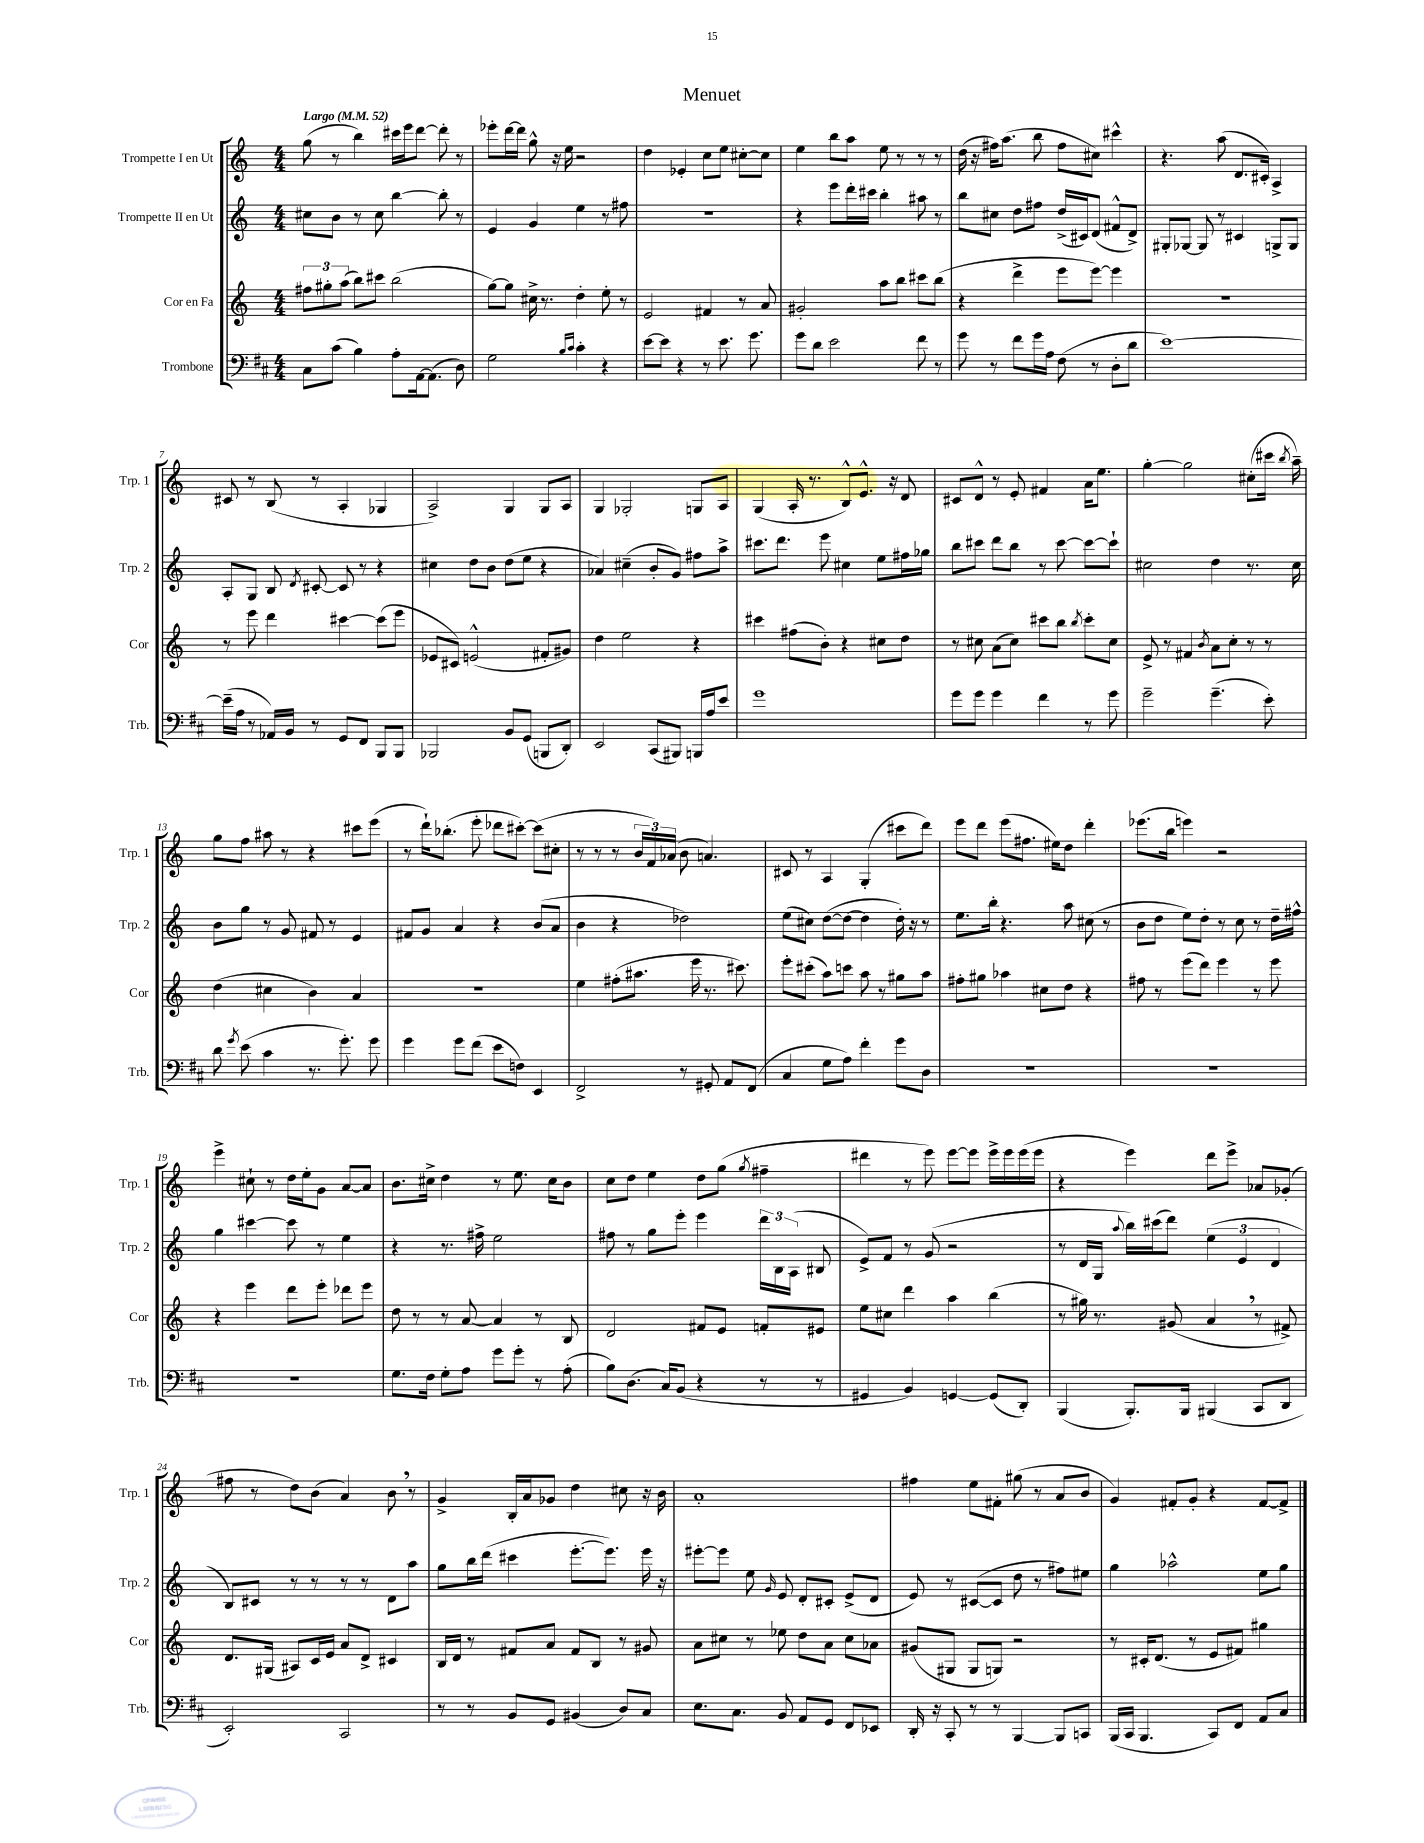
\header { title = "Menuet" }
<<
\new StaffGroup <<
\new Staff = "s0" \with { instrumentName = "Trompette I en Ut" shortInstrumentName = "Trp. 1" } {
    \clef treble \key c \major \numericTimeSignature \time 4/4 \tempo "Largo" 4 = 52
    \autoBeamOff g''8( r8 b''4) cis'''16[ e'''16 d'''8]~ d'''8-. r8 |
    ees'''8[-. d'''16~ d'''16] g''8-^ r16 e''16 r2 |
    d''4 ees'4-. c''8[ e''8] cis''8[~-. cis''8] |
    e''4 b''8[ a''8] e''8 r8 r8 r8 |
    d''16( r16 fis''16[) a''8.]( b''8 fis''8[ cis''8]) cis'''4-^ |
    r4. a''8( d'8.[ cis'16]-.) a4-> |
    cis'8 r8 b8( r8 a4-. ges4 |
    a2->) g4 g8[ a8] |
    g4 ges2-. g8[ a8] |
    g4( a16-. r8. b8[-^) e'8.]-^ r16 d'8 |
    cis'8[ d'8]-^ r8 e'8-. fis'4 a'16[ e''8.] |
    g''4~-. g''2 cis''8[-.( cis'''16] \acciaccatura { b''8 } a''16--) |
    g''8[ f''8] ais''8 r8 r4 cis'''8[ e'''8]( |
    r8 d'''16[-!) bes''8.]-.( e'''8-. des'''8[ cis'''8]~-.) cis'''8[( cis''8]-. |
    r8 r8 r8 \tuplet 3/2 { b'16[ f'16) aes'16]( } b'8 a'4.) |
    cis'8 r8 a4 g4-.( cis'''8[ d'''8]) |
    e'''8[ d'''8] e'''8[( fis''8.] eis''16[) d''8] d'''4-. |
    ees'''8.[( b''16] e'''4) r2 |
    e'''4-> cis''8-! r8 d''16[ e''16-. g'8] a'8[~ a'8] |
    b'8.[ cis''16]-> d''4 r8 e''8. cis''16[ b'8] |
    c''8[ d''8] e''4 d''8[ g''8]( \acciaccatura { g''8 } fis''4-- |
    dis'''4 r8 e'''8) e'''8[~ e'''8] e'''16[-> e'''16 e'''16( e'''16] |
    r4 e'''4) d'''8[ e'''8]-> aes'8[ ges'8]-.( |
    fis''8 r8 d''8[) b'8]( a'4) b'8 \breathe r8 |
    g'4-> b16[-. a'16 ges'8] d''4 cis''8 r16 b'16 |
    a'1-. |
    fis''4 e''8[ fis'8]-. gis''8( r8 a'8[ b'8] |
    g'4) fis'8[-. g'8]-. r4 fis'8[~ fis'8]-> \bar "|." |
}
\new Staff = "s1" \with { instrumentName = "Trompette II en Ut" shortInstrumentName = "Trp. 2" } {
    \clef treble \key c \major \numericTimeSignature \time 4/4
    \autoBeamOff cis''8[ b'8] r8 cis''8 b''4~ b''8-. r8 |
    e'4 g'4 e''4 r8 fis''8 |
    R1 |
    r4 e'''8[ d'''16-. cis'''16] b''4-. ais''8 r8 |
    b''8[ cis''8] d''8[ fis''8] d''16[->( cis'16) d'8]( fis'8[-^ d'8]->) |
    gis8[-. ges8]~ ges8 r8 cis'4 g8[-> g8] |
    a8[-. g8] b8 \acciaccatura { d'8 } cis'8~-. cis'8 r8 r4 |
    cis''4 d''8[ b'8] d''8[( e''8] r4 |
    aes'4) cis''4--( b'8[-. g'8]) fis''8[ a''8]-> |
    cis'''8.[ d'''8.] e'''8 cis''4 e''8[ fis''16 ges''16] |
    b''8[ cis'''8] d'''8[ b''8] r8 cis'''8~ cis'''8[~ cis'''8]-! |
    cis''2 d''4 r8. cis''16 |
    b'8[ g''8] r8 g'8 fis'8 r8 e'4 |
    fis'8[ g'8] a'4 r4 b'8[( a'8] |
    b'4 r4 des''2) |
    e''8[( cis''8]) d''8[~( d''8]~ d''4 d''16-.) r16 r8 |
    e''8.[ b''16]-. r4. a''8 cis''8( r8 |
    b'8[ d''8] e''8[) d''8]-. r8 c''8 r8 d''16[-- fis''16]-^ |
    g''4 cis'''4~ cis'''8 r8 e''4 |
    r4 r8. fis''16-> e''2 |
    fis''8 r8 g''8[ e'''8]-. e'''4 \tuplet 3/2 { d'''16[ b16 a16]( } bis8 |
    e'8[->) f'8] r8 g'8( r2 |
    r8 d'16[ g16] \appoggiatura { a''8 } b''16[) cis'''16( d'''8]) \tuplet 3/2 { e''4( e'4 d'4 } |
    b8[) cis'8] r8 r8 r8 r8 d'8[ a''8] |
    g''8[ b''16 d'''16]( cis'''4 e'''8.[~-. e'''8.]) e'''16 r16 |
    eis'''8[~-. eis'''8] e''8 \grace { g'16 } e'8 d'8[-. cis'8]-. e'8[->( d'8] |
    e'8) r8 cis'8[~( cis'8] d''8 r8 fis''8[) eis''8] |
    g''4 aes''2-^ e''8[ g''8] \bar "|." |
}
\new Staff = "s2" \with { instrumentName = "Cor en Fa" shortInstrumentName = "Cor" } {
    \clef treble \key c \major \numericTimeSignature \time 4/4
    \autoBeamOff \tuplet 3/2 { fis''8[ gis''8-. a''8]( } b''8[) cis'''8] b''2( |
    g''8[~) g''8] cis''16-> r8. d''4-. e''8-. r8 |
    e'2 fis'4 r8 a'8 |
    gis'2-. a''8[ b''8] cis'''8[ b''8]( |
    r4 d'''4-> e'''8[ e'''8]~) e'''4 |
    R1 |
    r8 e'''8 d'''4 cis'''4~ cis'''8[( e'''8] |
    ees'8[ cis'8]) e'2-^( fis'8[-. gis'8]) |
    d''4 e''2 r4 |
    cis'''4 fis''8[( b'8]-.) r4 cis''8[ d''8] |
    r8 cis''8 a'8[( cis''8]) cis'''8[ b''8] \acciaccatura { b''8 } cis'''8[-. cis''8] |
    e'8-> r8 fis'4 \acciaccatura { b'8 } a'8[ c''8]-. r8 r8 |
    d''4( cis''4 b'4) a'4 |
    r1 |
    e''4 fis''8[-.( ais''8.] e'''16 r8. cis'''8.) |
    e'''8[-. cis'''8]-.( a''8[) c'''8] a''8 r8 gis''8[ a''8] |
    fis''8[-. gis''8] aes''4 cis''8[ d''8] r4 |
    fis''8 r8 e'''8[( d'''8]) e'''4 r8 e'''8 |
    r4 e'''4 d'''8[ e'''8]-. des'''8[ e'''8] |
    d''8 r8 r8 a'8~ a'4 r8 b8 |
    d'2 fis'8[ e'8] f'8[-. eis'8] |
    e''8[ cis''8] d'''4 a''4 b''4( |
    r8 gis''16) r8. gis'8( a'4 \breathe r8 fis'8->) |
    d'8.[ gis16]( ais8[) c'16 e'16] a'8[ d'8]-> cis'4 |
    b16[ d'16] r8 fis'8[ a'8] fis'8[ b8] r8 gis'8 |
    a'8[ cis''8] r8 ees''8 d''8[ a'8] cis''8[ aes'8] |
    gis'8[( gis8] gis8[ g8]) r2 |
    r8 cis'16[-. d'8.]( r8 e'8[ fis'8]) gis''4 \bar "|." |
}
\new Staff = "s3" \with { instrumentName = "Trombone" shortInstrumentName = "Trb." } {
    \clef bass \key d \major \numericTimeSignature \time 4/4
    \autoBeamOff cis8[ cis'8]( b4) a8[-. a,16~ a,8.]( d8) |
    g2 \grace { b16[ cis'16] } cis'4-. r4 |
    e'8[~ e'8] r4 r8 e'8. g'8. |
    g'8[ d'8] e'2 fis'8 r8 |
    g'8 r8 fis'8[ g'16 a16] fis8( r8 d8[-. d'8] |
    e'1~) |
    e'16[--( a16] r8 aes,16[) b,16] r8 g,8[ fis,8] b,,8[ b,,8] |
    bes,,2 b,8[ g,8]( b,,8[ d,8]-.) |
    e,2 cis,8[( bis,,8]) b,,16[ a16 e'8] |
    g'1 |
    g'8[ g'8] g'4 fis'4 r8 g'8 |
    g'2-- g'4.--( e'8-.) |
    d'8 \acciaccatura { g'8 } e'8( cis'4 r8. g'8.-.) g'8 |
    g'4 g'8[ fis'8]( e'8[ f8]) e,4 |
    fis,2-> r8 gis,8-. a,8[ fis,8]( |
    cis4 g8[ a8]) fis'4-. g'8[ d8] |
    R1 |
    R1 |
    R1 |
    g8.[ fis16] g8[-. a8] g'8[ g'8]-. r8 a8-.( |
    b8[) d8.]( cis16[) b,8]( r4 r8 r8 |
    gis,4 b,4) g,4~ g,8[( d,8]-.) |
    b,,4( b,,8.[-.) b,,16] bis,,4( cis,8[ d,8] |
    e,2-.) cis,2 |
    r8 r8 b,8[ g,8] bis,4( d8[) cis8] |
    e8.[ cis8.] b,8 a,8[ g,8] fis,8[ ees,8] |
    d,16-. r16 cis,8-. r8 r8 b,,4~ b,,8[ c,8] |
    b,,16[( cis,16] b,,4. cis,8[) fis,8] a,8[ cis8] \bar "|." |
}
>>
>>
